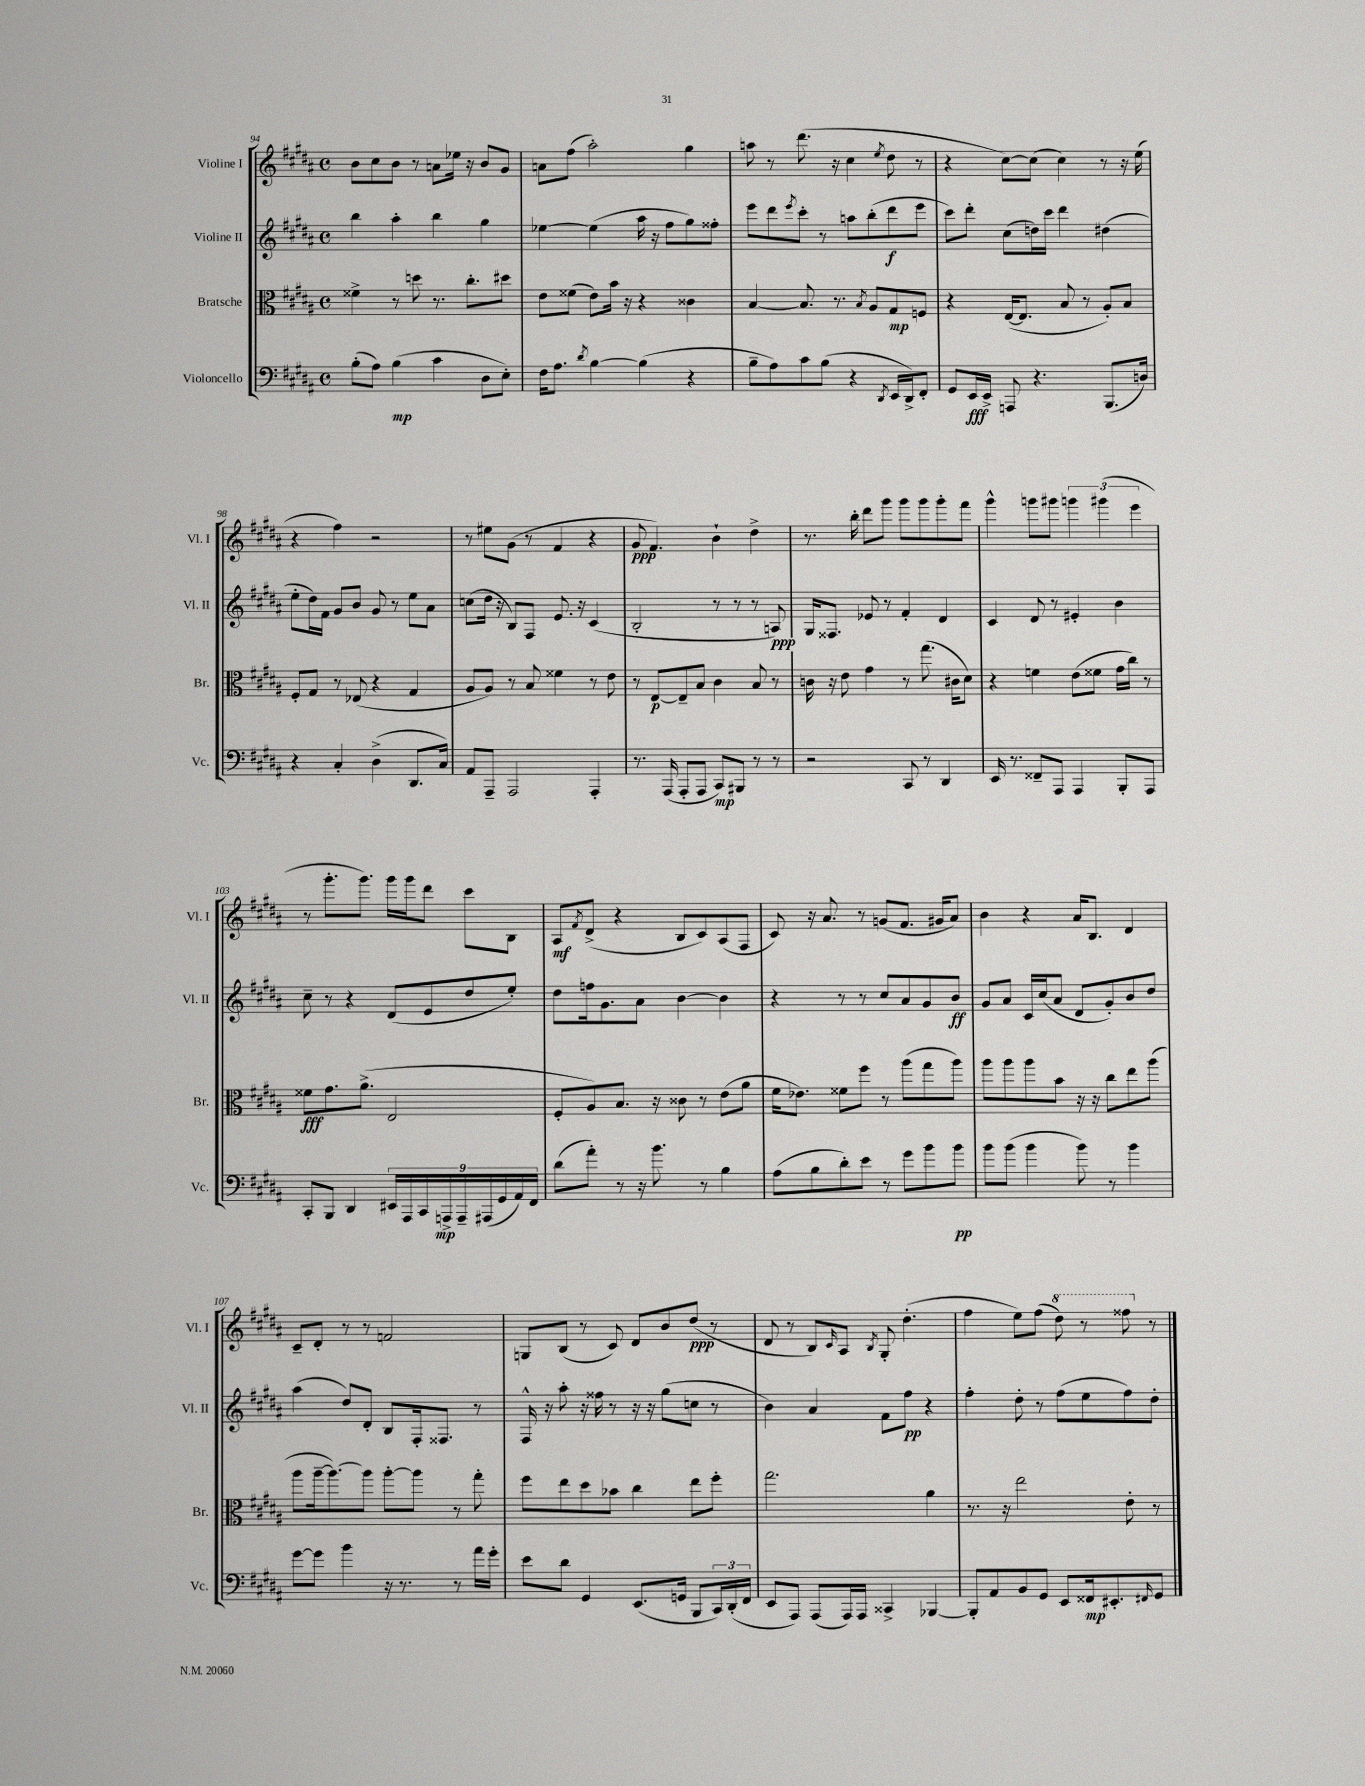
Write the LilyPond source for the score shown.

<<
\new StaffGroup <<
\new Staff = "s0" \with { instrumentName = "Violine I" shortInstrumentName = "Vl. I" } {
    \clef treble \key b \major \defaultTimeSignature \time 4/4
    b'8 cis''8 b'8 r8 a'8 ees''16 r16 b'8 gis'8 |
    a'8 fis''8( ais''2-.) gis''4 |
    a''8 r8 dis'''8.( r16 cis''4 \acciaccatura { e''8 } dis''8 r8 |
    r4 cis''8~) cis''8( cis''4) r8 r16 e''16( |
    r4 fis''4) r2 |
    r8 eis''8 gis'8( r8 fis'4 r4 |
    gis'8\ppp fis'4.) b'4-! dis''4-> |
    r8. b''16-. dis'''8 gis'''8 gis'''8 gis'''8 gis'''8-. fis'''8 |
    gis'''4-^ g'''8 gis'''8 \tuplet 3/2 { g'''4 gis'''4( e'''4 } |
    r8 gis'''8.-. gis'''8.) gis'''16 gis'''16 dis'''8 cis'''8 b8 |
    ais8\mf \acciaccatura { fis'8 } dis'8->( r4 b8 cis'8) ais8( fis8 |
    cis'8) r16 ais'8. r8 g'8( fis'8. gis'16 ais'8) |
    b'4 r4 ais'16 b8. dis'4 |
    cis'8-- dis'8-. r8 r8 f'2 |
    g8 b8( r8 cis'8) dis'8 b'8 dis''8\ppp( r8 |
    dis'8 r8 b8) \grace { cis'16 } ais8 \acciaccatura { b8 } gis8-. dis''4.-.( |
    fis''4 e''8) fis''8( \ottava #1 dis'''8) r8 fisis'''8 \ottava #0 r8 \bar "|." |
}
\new Staff = "s1" \with { instrumentName = "Violine II" shortInstrumentName = "Vl. II" } {
    \clef treble \key b \major \defaultTimeSignature \time 4/4
    b''4 ais''4-. b''4 gis''4 |
    ees''4~ ees''4( ais''16 r16 fis''8 gis''8) fisis''8-. |
    e'''8 dis'''8 \acciaccatura { e'''8 } cis'''8-. r8 a''8 b''8-.( dis'''8\f e'''8 |
    cis'''8) dis'''8-. cis''8( d''16) cis'''16 dis'''4 dis''4( |
    e''8-. dis''16) fis'16 gis'8 b'8 gis'8 r8 e''8 ais'8 |
    c''8( dis''16 r16 b8) fis8 e'8. r16 cis'4( |
    b2-. r8 r8 r8 a8\ppp) |
    gis16 fisis8. ees'8 r8 fis'4-. dis'4 |
    cis'4 dis'8 r8 eis'4-. b'4 |
    cis''8-- r8 r4 dis'8( e'8 dis''8 e''8-.) |
    dis''8 f''16 gis'8. ais'8 b'4~ b'4 |
    r4 r8 r8 cis''8 ais'8 gis'8 b'8\ff |
    gis'8 ais'8 cis'16 cis''16( ais'8 dis'8 gis'8-.) b'8 dis''8 |
    ais''4( dis''8) dis'8-. b8 fis16-. fisis8. r8 |
    fis16-^ r16 ais''8-. r16 fisis''16 r8 r16 r16 gis''8( c''8 r8 |
    b'4) ais'4 fis'8 fis''8\pp r4 |
    fis''4-. dis''8-. r8 fis''8( e''8 fis''8) dis''8-. \bar "|." |
}
\new Staff = "s2" \with { instrumentName = "Bratsche" shortInstrumentName = "Br." } {
    \clef alto \key b \major \defaultTimeSignature \time 4/4
    fisis'4-> r8 d''8 r8. cis''8.-. dis''8 |
    e'8 fisis'8( e'8) b'16 r16 r4 cisis'4 |
    b4~ b8. r8. \acciaccatura { b8 } ais8 gis8\mp f8 |
    r4 e16~( e8. b8 r8 ais8-.) b8 |
    fis8-. gis8 r8 ees8( r4 gis4 |
    ais8 ais8) r8 b8 fisis'4 r8 e'8 |
    r8 e8~\p e8-- b8 cis'4 b8 r8 |
    c'16 r16 e'8 gis'4 r8 gis''8.( cis'16 dis'8) |
    r4 f'4 e'8( fisis'8 gis'16 cis''16) r8 |
    fisis'8\fff gis'8. ais'8.->( e2 |
    fis8-. ais8) b8. r16 cisis'8 r8 e'8( ais'8 |
    fis'16 ees'8.) fisis'8 fis''8 r8 ais''8( gis''8 ais''8) |
    ais''8 ais''8 ais''8 b'8 r16 r16 cis''8 e''8 ais''8( |
    ais''8 ais''16~-- ais''8.~) ais''8 ais''8~-. ais''8 r8 gis''8-. |
    fis''8 e''8 dis''8 bes'8 cis''4 e''8 fis''8-. |
    gis''2. ais'4 |
    r8. r16 e''2 e'8-. r8 \bar "|." |
}
\new Staff = "s3" \with { instrumentName = "Violoncello" shortInstrumentName = "Vc." } {
    \clef bass \key b \major \defaultTimeSignature \time 4/4
    b8-.( ais8) b4\mp( cis'4 dis8 e8-.) |
    fis16 ais8. \acciaccatura { dis'8 } b4~ b4( r4 |
    b8-- ais8) cis'8 b8( r4 \acciaccatura { dis,8 } e,16 dis,16->) fis,8-. |
    gis,8 e,16\fff e,16-> a,,8 r4. b,,8.( d16) |
    r4 cis4-. dis4->( dis,8. cis16) |
    ais,8 ais,,8-- ais,,2 ais,,4-. |
    r8. ais,,16( ais,,8-. ais,,8 cis,8\mp) bis,,8 r8 r8 |
    r2 cis,8 r8 dis,4 |
    e,16 r8. fisis,8-- ais,,8 ais,,4 b,,8-. ais,,8 |
    cis,8-. b,,8 dis,4 \tuplet 9/8 { eis,16 ais,,16 cis,16 a,,16->\mp a,,16-- ais,,16( gis,16 ais,16) fis,16 } |
    dis'8( ais'8-.) r8 r16 b'8. r8 b4 |
    ais8( b8 dis'8-.) e'8 r8 gis'8 b'8 b'8\pp |
    b'8 b'8( b'4 b'8) r8 b'4 |
    gis'8~ gis'8 b'4 r16 r8. r8 ais'16 gis'16-. |
    e'8 dis'8 gis,4 e,8.( g,16 b,,8 \tuplet 3/2 { cis,16) dis,16-.( fis,16 } |
    e,8 ais,,8) ais,,8( ais,,16) ais,,16 cisis,4-> bes,,4~ |
    bes,,8-. ais,8 b,8 gis,8 e,8 fisis,16\mp eis,8.-. \grace { fis,16 } gis,8 \bar "|." |
}
>>
>>
\layout { \context { \Score currentBarNumber = #94 } }
